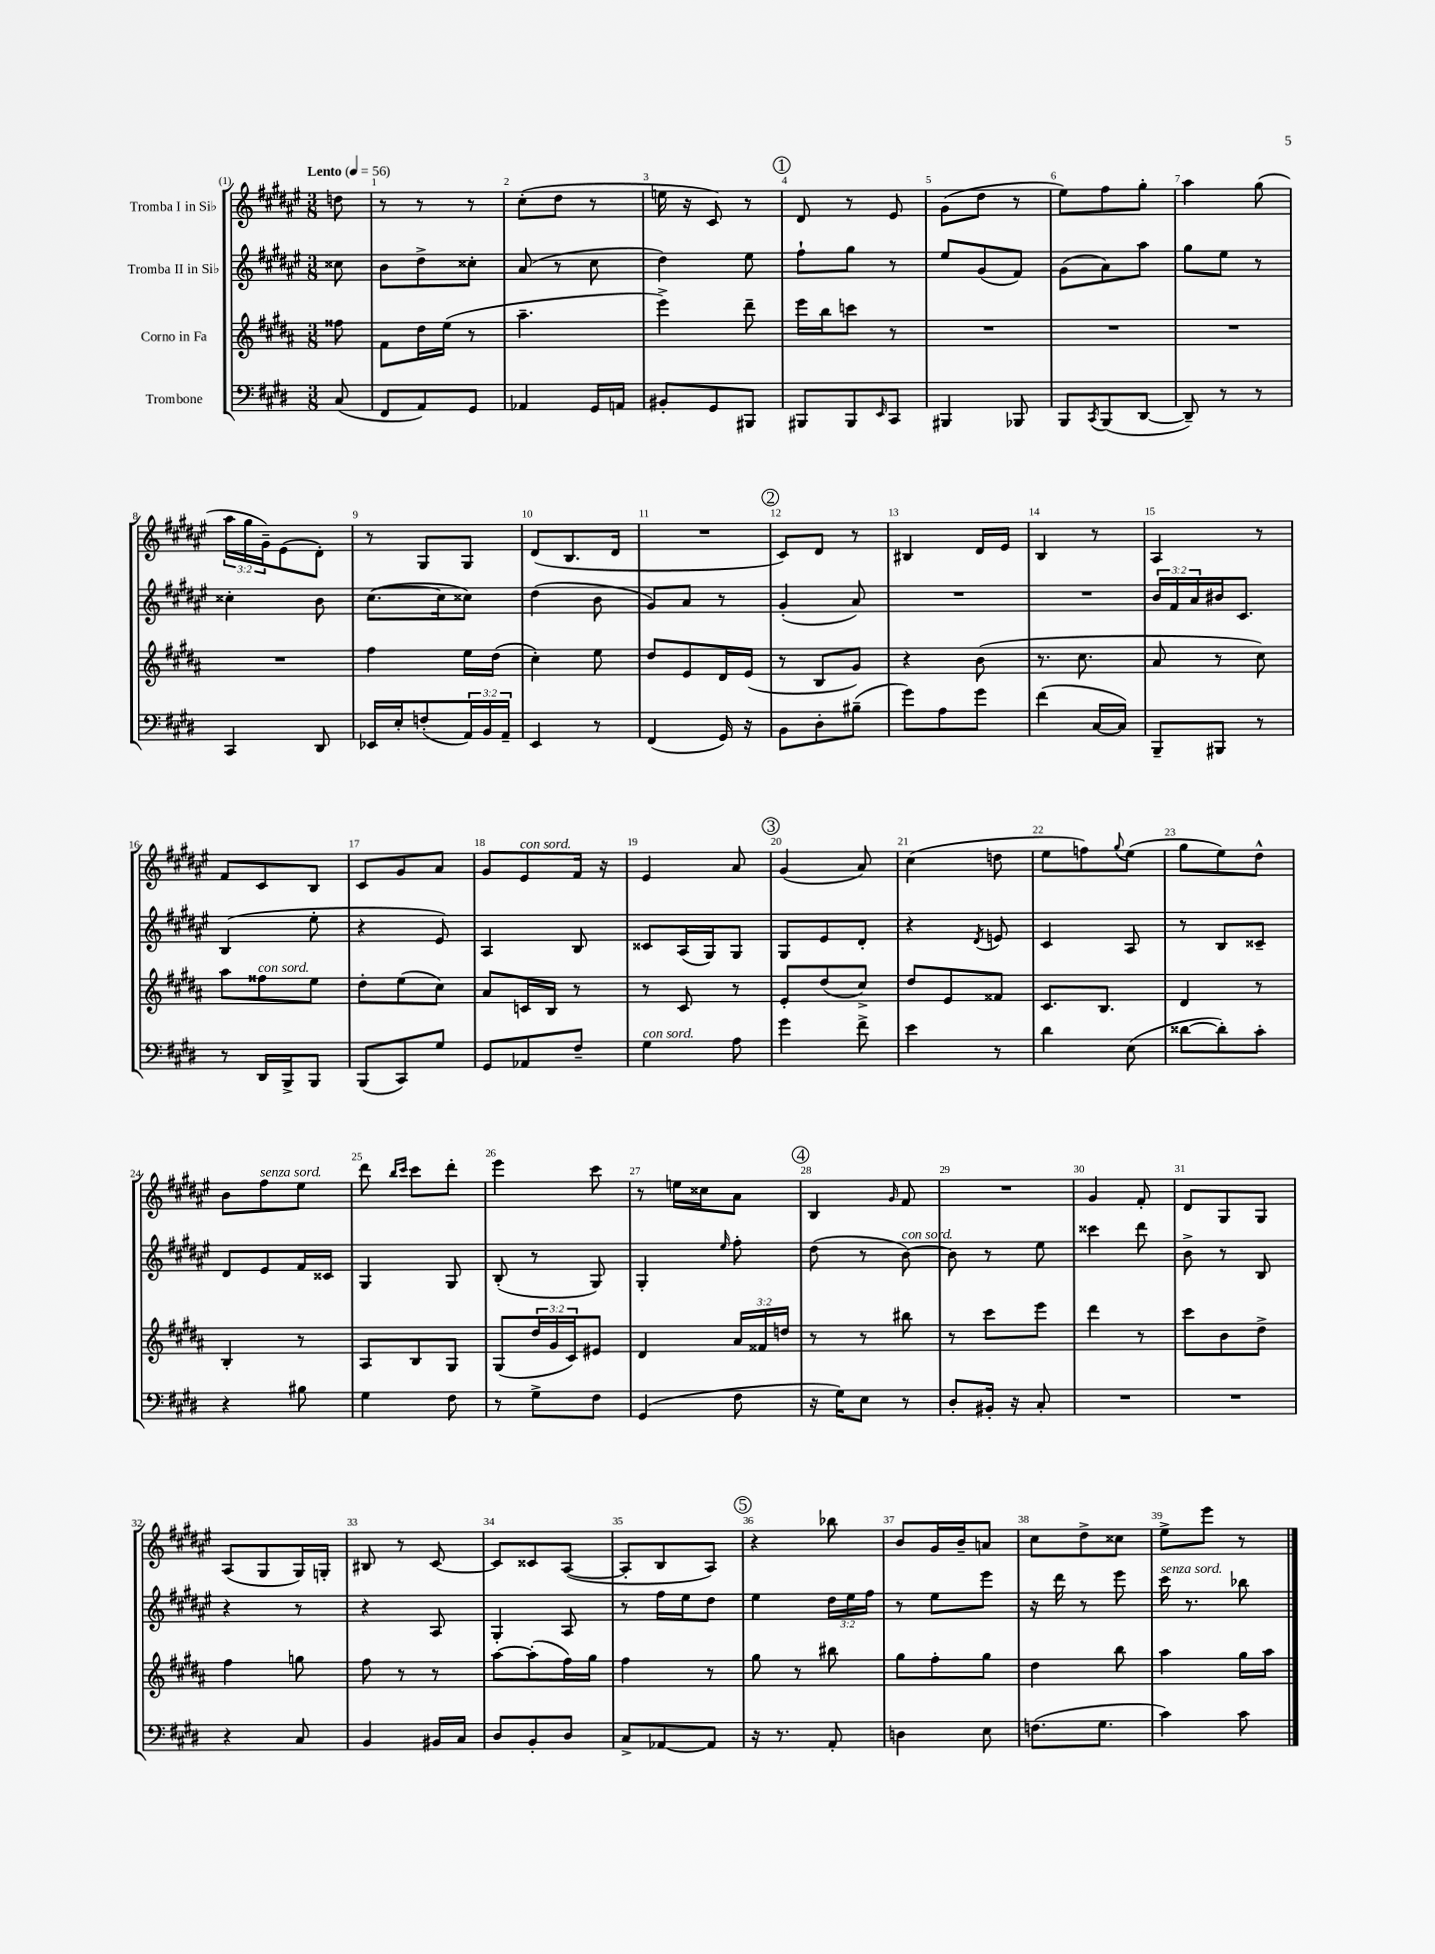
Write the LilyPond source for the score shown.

<<
\new StaffGroup <<
\new Staff = "s0" \with { instrumentName = "Tromba I in Sib" } {
    \clef treble \key fis \major \numericTimeSignature \time 3/8 \override Staff.TupletNumber.text = #tuplet-number::calc-fraction-text \partial 8 \tempo "Lento" 4 = 56
    d''8 |
    r8 r8 r8 |
    cis''8-.( dis''8 r8 |
    e''16 r16 cis'8) r8 |
    \mark \markup { \circle "1" } dis'8 r8 eis'8 |
    gis'8( dis''8 r8 |
    eis''8) fis''8 gis''8-. |
    ais''4 gis''8( |
    \tuplet 3/2 { ais''16 gis''16 gis'16--) } eis'8( dis'8-.) |
    r8 gis8 gis8 |
    dis'8( b8. dis'16 |
    R4. |
    \mark \markup { \circle "2" } cis'8) dis'8 r8 |
    bis4 dis'16 eis'16 |
    b4 r8 |
    ais4 r8 |
    fis'8 cis'8 b8 |
    cis'8 gis'8 ais'8 |
    gis'8 eis'8^\markup { \italic "con sord." } fis'16 r16 |
    eis'4 ais'8 |
    \mark \markup { \circle "3" } gis'4( ais'8) |
    cis''4( d''8 |
    eis''8 f''8) \appoggiatura { gis''8 } eis''8( |
    gis''8 eis''8) dis''8-^ |
    b'8 fis''8^\markup { \italic "senza sord." } eis''8 |
    dis'''8 \grace { b''16 cis'''16 } cis'''8 dis'''8-. |
    eis'''4 cis'''8 |
    r8 e''16 cisis''16 ais'8 |
    \mark \markup { \circle "4" } b4 \grace { gis'16 } fis'8 |
    R4. |
    gis'4 fis'8-. |
    dis'8 gis8 gis8 |
    ais8( gis8 gis16) g16-. |
    bis8 r8 cis'8~ |
    cis'8 cisis'8 ais8~( |
    ais8-. b8 ais8) |
    \mark \markup { \circle "5" } r4 bes''8 |
    b'8 gis'16 b'16-- a'8 |
    cis''8 dis''8-> cisis''8 |
    eis''8-> eis'''8 r8 \bar "|." |
}
\new Staff = "s1" \with { instrumentName = "Tromba II in Sib" } {
    \clef treble \key fis \major \numericTimeSignature \time 3/8 \override Staff.TupletNumber.text = #tuplet-number::calc-fraction-text \partial 8
    cisis''8 |
    b'8 dis''8-> cisis''8-. |
    ais'8( r8 cis''8 |
    dis''4) eis''8 |
    \mark \markup { \circle "1" } fis''8-! gis''8 r8 |
    eis''8 gis'8( fis'8) |
    gis'8( ais'8) ais''8 |
    gis''8 eis''8 r8 |
    cisis''4-. b'8 |
    cis''8.~( cis''16 cisis''8) |
    dis''4( b'8 |
    gis'8) ais'8 r8 |
    \mark \markup { \circle "2" } gis'4-.( ais'8) |
    R4. |
    R4. |
    \tuplet 3/2 { b'16 fis'16 ais'16 } bis'16 cis'8. |
    b4( eis''8-. |
    r4 eis'8) |
    ais4 b8 |
    cisis'8 ais16( gis16) gis8 |
    \mark \markup { \circle "3" } gis8 eis'8 dis'8-. |
    r4 \acciaccatura { dis'8 } e'8 |
    cis'4 ais8 |
    r8 b8 cisis'8-- |
    dis'8 eis'8 fis'16 cisis'16 |
    gis4 gis8 |
    b8-.( r8 gis8) |
    gis4-. \grace { eis''16 } fis''8-. |
    \mark \markup { \circle "4" } dis''8( r8 b'8~^\markup { \italic "con sord." }) |
    b'8 r8 eis''8 |
    cisis'''4 dis'''8 |
    b'8-> r8 b8 |
    r4 r8 |
    r4 ais8 |
    gis4-. ais8 |
    r8 fis''16 eis''16 dis''8 |
    \mark \markup { \circle "5" } eis''4 \tuplet 3/2 { dis''16 eis''16 fis''16 } |
    r8 eis''8 eis'''8 |
    r16 dis'''16 r8 eis'''8 |
    cis'''16^\markup { \italic "senza sord." } r8. bes''8 \bar "|." |
}
\new Staff = "s2" \with { instrumentName = "Corno in Fa" } {
    \clef treble \key b \major \numericTimeSignature \time 3/8 \override Staff.TupletNumber.text = #tuplet-number::calc-fraction-text \partial 8
    fisis''8 |
    fis'8 dis''16 e''16( r8 |
    ais''4.-- |
    e'''4->) dis'''8-- |
    \mark \markup { \circle "1" } e'''16 b''16 c'''8 r8 |
    R4. |
    R4. |
    R4. |
    R4. |
    fis''4 e''16 dis''16( |
    cis''4-.) e''8 |
    dis''8 e'8 dis'16 e'16( |
    \mark \markup { \circle "2" } r8 b8 gis'8) |
    r4 b'8( |
    r8. cis''8. |
    ais'8 r8 cis''8) |
    ais''8 fisis''8^\markup { \italic "con sord." } e''8 |
    dis''8-. e''8( cis''8) |
    ais'8 c'16 b16 r8 |
    r8 cis'8 r8 |
    \mark \markup { \circle "3" } e'8-. dis''8( cis''8->) |
    dis''8 e'8 fisis'8 |
    cis'8. b8. |
    dis'4 r8 |
    b4-. r8 |
    ais8 b8 gis8 |
    gis8( \tuplet 3/2 { dis''16 gis'16 cis'16) } eis'8 |
    dis'4 \tuplet 3/2 { ais'16 fisis'16 d''16 } |
    \mark \markup { \circle "4" } r8 r8 bis''8 |
    r8 cis'''8 e'''8 |
    dis'''4 r8 |
    cis'''8 b'8 dis''8-> |
    fis''4 g''8 |
    fis''8 r8 r8 |
    ais''8~ ais''8-.( fis''16) gis''16 |
    fis''4 r8 |
    \mark \markup { \circle "5" } gis''8 r8 bis''8 |
    gis''8 fis''8-. gis''8 |
    dis''4 b''8 |
    ais''4 gis''16 ais''16 \bar "|." |
}
\new Staff = "s3" \with { instrumentName = "Trombone" } {
    \clef bass \key e \major \numericTimeSignature \time 3/8 \override Staff.TupletNumber.text = #tuplet-number::calc-fraction-text \partial 8
    cis8( |
    fis,8 a,8) gis,8 |
    aes,4 gis,16 a,16 |
    bis,8-. gis,8 bis,,8 |
    \mark \markup { \circle "1" } bis,,8 bis,,8 \grace { e,16 } cis,8 |
    bis,,4 bes,,8 |
    b,,8 \acciaccatura { cis,8 } b,,8( dis,8~ |
    dis,8--) r8 r8 |
    cis,4 dis,8 |
    ees,16 e16-. f8-.( \tuplet 3/2 { a,16) b,16 a,16-- } |
    e,4 r8 |
    fis,4( gis,16) r16 |
    \mark \markup { \circle "2" } b,8 dis8-. bis8--( |
    gis'8) a8 gis'8 |
    fis'4( cis16~ cis16) |
    b,,8-- bis,,8 r8 |
    r8 dis,16 b,,16-> b,,8 |
    b,,8( cis,8) gis8 |
    gis,8 aes,8 fis8-- |
    gis4^\markup { \italic "con sord." } a8 |
    \mark \markup { \circle "3" } gis'4 fis'8-> |
    e'4 r8 |
    dis'4 e8( |
    disis'8~ disis'8-.) cis'8-. |
    r4 bis8 |
    gis4 fis8 |
    r8 gis8-> fis8 |
    gis,4( fis8 |
    \mark \markup { \circle "4" } r16 gis16) e8 r8 |
    dis8-. bis,16-. r16 cis8-. |
    R4. |
    R4. |
    r4 cis8 |
    b,4 bis,16 cis16 |
    dis8 b,8-. dis8 |
    cis8-> aes,8~ aes,8 |
    \mark \markup { \circle "5" } r16 r8. a,8-. |
    d4 e8 |
    f8.( gis8. |
    cis'4) cis'8 \bar "|." |
}
>>
>>
\layout { \context { \Score \override BarNumber.break-visibility = ##(#f #t #t) barNumberVisibility = #all-bar-numbers-visible } }
